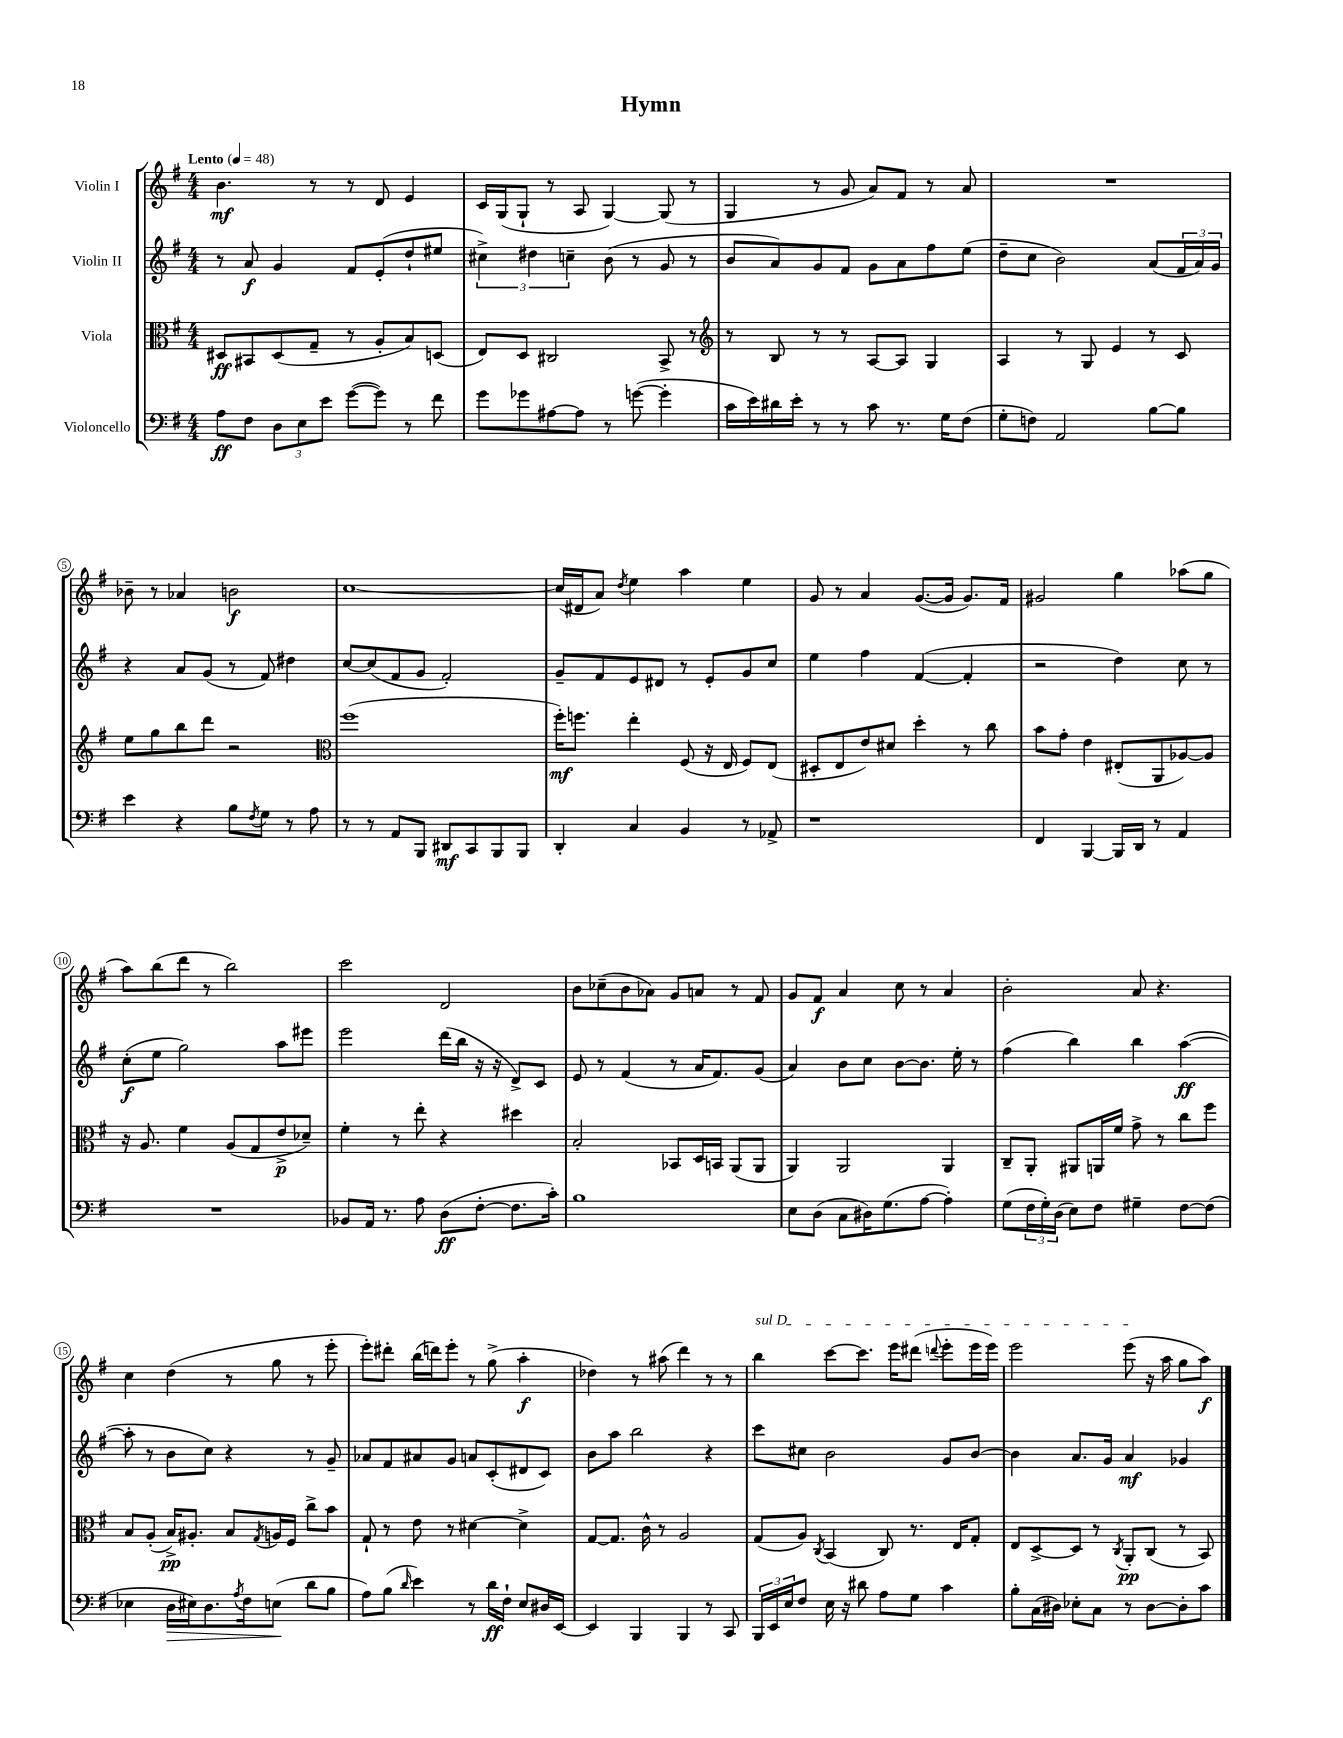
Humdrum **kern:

**kern	**dynam	**kern	**dynam	**kern	**dynam	**kern	**dynam
*part4	*part4	*part3	*part3	*part2	*part2	*part1	*part1
*staff4	*staff4	*staff3	*staff3	*staff2	*staff2	*staff1	*staff1
*I"Violoncello	*	*I"Viola	*	*I"Violin II	*	*I"Violin I	*
*clefF4	*	*clefC3	*	*clefG2	*	*clefG2	*
*k[f#]	*	*k[f#]	*	*k[f#]	*	*k[f#]	*
*M4/4	*	*M4/4	*	*M4/4	*	*M4/4	*
*MM48	*	*MM48	*	*MM48	*	*MM48	*
=1	=1	=1	=1	=1	=1	=1	=1
!	!	!	!	!	!	!LO:TX:a:B:t=Lento	!
8A\L	ff	8D#X/L	ff	8r	.	4.b\	mf
8F#\J	.	8BB#X/	.	8a/	f	.	.
12D\L	.	(8D#/	.	4g/	.	.	.
12E\	.	.	.	.	.	.	.
.	.	8G~/J	.	.	.	8r	.
12e\J	.	.	.	.	.	.	.
([8g\L	.	8r	.	8f#/L	.	8r	.
8g\J])	.	8A'/L	.	(8e'/	.	8d/	.
8r	.	8B/)	.	8dd`/	.	4e/	.
8f#\	.	(8Dn/J	.	8ee#X/J	.	.	.
=2	=2	=2	=2	=2	=2	=2	=2
8g\L	.	8E/L)	.	6cc#X^\)	.	16c/LL	.
.	.	.	.	.	.	(16G/J	.
8g-X\	.	8D/J	.	.	.	8G`/J	.
.	.	.	.	6dd#X\	.	.	.
[8A#X\	.	2C#X/	.	.	.	8r	.
.	.	.	.	6ccn~\	.	.	.
8A#\J]	.	.	.	.	.	8A/	.
8r	.	.	.	(8b\	.	[4G/)	.
([8gn\	.	.	.	8r	.	.	.
4g'\]	.	8BB^/	.	8g/	.	(8G/]	.
.	.	8r	.	8r	.	8r	.
=3	=3	=3	=3	=3	=3	=3	=3
*	*	*clefG2	*	*	*	*	*
16c\LL	.	8r	.	8b/L	.	4G/	.
16e\)	.	.	.	.	.	.	.
16d#X\	.	8B/	.	8a/)	.	.	.
16e'\JJ	.	.	.	.	.	.	.
8r	.	8r	.	8g/	.	8r	.
8r	.	8r	.	8f#/J	.	8g/	.
8c\	.	[8A/L	.	8g\L	.	8a/L)	.
8.r	.	8A/J]	.	8a\	.	8f#/J	.
.	.	4G/	.	8ff#\	.	8r	.
16G\KL	.	.	.	.	.	.	.
(8F#\J	.	.	.	(8ee\J	.	8a/	.
=4	=4	=4	=4	=4	=4	=4	=4
8G'\L	.	4A/	.	8dd~\L	.	1r	.
8Fn\J)	.	.	.	8cc\J	.	.	.
2AA/	.	8r	.	2b\)	.	.	.
.	.	8G/	.	.	.	.	.
.	.	4e/	.	.	.	.	.
[8B\L	.	8r	.	(8a/L	.	.	.
8B\J]	.	8c/	.	24f#/L	.	.	.
.	.	.	.	24a/)	.	.	.
.	.	.	.	24g/JJ	.	.	.
!!LO:LB:g=z
=5	=5	=5	=5	=5	=5	=5	=5
4e\	.	8ee\L	.	4r	.	8b-X~\	.
.	.	8gg\	.	.	.	8r	.
4r	.	8bb\	.	8a/L	.	4a-X/	.
.	.	8ddd\J	.	(8g/J	.	.	.
8B\L	.	2r	.	8r	.	2bn\	f
8qF#/	.	.	.	.	.	.	.
8G\J	.	.	.	8f#/)	.	.	.
8r	.	.	.	4dd#X\	.	.	.
8A\	.	.	.	.	.	.	.
=6	=6	=6	=6	=6	=6	=6	=6
*	*	*clefC3	*	*	*	*	*
8r	.	(1ff#	.	[8cc/L	.	[1cc	.
8r	.	.	.	(8cc/]	.	.	.
8AA/L	.	.	.	8f#/	.	.	.
8BBB/J	.	.	.	8g/J	.	.	.
8DD#X/L	mf	.	.	2f#'/)	.	.	.
8CC/	.	.	.	.	.	.	.
8BBB/	.	.	.	.	.	.	.
8BBB/J	.	.	.	.	.	.	.
=7	=7	=7	=7	=7	=7	=7	=7
4DD'/	.	16ff#'\KL)	mf	8g~/L	.	(16cc/LL]	.
.	.	8.ffn\J	.	.	.	16d#X/J	.
.	.	.	.	8f#/	.	8a/J)	.
.	.	.	.	.	.	8qdd/	.
4C/	.	4ee'\	.	8e/	.	4ee\	.
.	.	.	.	8d#X/J	.	.	.
4BB/	.	(8F#/	.	8r	.	4aa\	.
.	.	16r	.	8e'/L	.	.	.
.	.	16E/	.	.	.	.	.
8r	.	8F#/L)	.	8g/	.	4ee\	.
8AA-X^/	.	(8E/J	.	8cc/J	.	.	.
=8	=8	=8	=8	=8	=8	=8	=8
1r	.	8D#X'/L	.	4ee\	.	8g/	.
.	.	8E/	.	.	.	8r	.
.	.	8e/)	.	4ff#\	.	4a/	.
.	.	8d#X/J	.	.	.	.	.
.	.	4dd'\	.	([4f#/	.	([8.g/L	.
.	.	.	.	.	.	16g/Jk]	.
.	.	8r	.	4f#'/]	.	8.g/L)	.
.	.	8cc\	.	.	.	.	.
.	.	.	.	.	.	16f#/Jk	.
=9	=9	=9	=9	=9	=9	=9	=9
4FF#/	.	8b\L	.	2r	.	2g#X/	.
.	.	8g'\J	.	.	.	.	.
[4BBB/	.	4e\	.	.	.	.	.
16BBB/LL]	.	(8E#X'/L	.	4dd\)	.	4gg\	.
16DD/JJ	.	.	.	.	.	.	.
8r	.	8AA/	.	.	.	.	.
4AA/	.	[8A-X/)	.	8cc\	.	(8aa-X\L	.
.	.	8A-/J]	.	8r	.	8gg\J	.
!!LO:LB:g=z
=10	=10	=10	=10	=10	=10	=10	=10
1r	.	16r	.	(8cc'\L	f	8aa\L)	.
.	.	8.A/	.	.	.	.	.
.	.	.	.	8ee\J	.	(8bb\	.
.	.	4f#\	.	2gg\)	.	8ddd\J	.
.	.	.	.	.	.	8r	.
.	.	(8A/L	.	.	.	2bb\)	.
.	.	8G/	.	.	.	.	.
.	.	8e^/	p	8aa\L	.	.	.
.	.	8d-X~/J)	.	8eee#X\J	.	.	.
=11	=11	=11	=11	=11	=11	=11	=11
8BB-X/L	.	4f#'\	.	2eee\	.	2ccc\	.
16AA/Jk	.	.	.	.	.	.	.
8.r	.	.	.	.	.	.	.
.	.	8r	.	.	.	.	.
8A\	.	8ee'\	.	.	.	.	.
(8D\L	ff	4r	.	(16ddd\LL	.	2d/	.
.	.	.	.	16bb\JJ	.	.	.
[8F#'\J	.	.	.	16r	.	.	.
.	.	.	.	16r	.	.	.
8.F#\L]	.	4dd#X\	.	8d^/L)	.	.	.
.	.	.	.	8c/J	.	.	.
16c'\Jk)	.	.	.	.	.	.	.
=12	=12	=12	=12	=12	=12	=12	=12
1B	.	2B'/	.	8e/	.	8b\L	.
.	.	.	.	8r	.	(8cc-X~\	.
.	.	.	.	(4f#/	.	8b\	.
.	.	.	.	.	.	8a-X\J)	.
.	.	8BB-X/L	.	8r	.	8g/L	.
.	.	16D/L	.	16a/KL	.	8an/J	.
.	.	16BBn/JJ	.	8.f#/)	.	.	.
.	.	(8AA/L	.	.	.	8r	.
.	.	8AA/J	.	(8g/J	.	8f#/	.
=13	=13	=13	=13	=13	=13	=13	=13
8E\L	.	4AA/)	.	4a/)	.	8g/L	.
(8D\J	.	.	.	.	.	8f#/J	f
8C\L	.	2AA/	.	8b\L	.	4a/	.
16D#X\K)	.	.	.	8cc\J	.	.	.
(8.G\	.	.	.	.	.	.	.
.	.	.	.	[8b\L	.	8cc\	.
[8A\J	.	.	.	8.b\J]	.	8r	.
4A'\])	.	4AA/	.	.	.	4a/	.
.	.	.	.	16ee'\	.	.	.
.	.	.	.	8r	.	.	.
=14	=14	=14	=14	=14	=14	=14	=14
(8G\L	.	8C~/L	.	(4ff#\	.	2b'\	.
24F#\L	.	8AA'/J	.	.	.	.	.
24G'\)	.	.	.	.	.	.	.
(24D\JJ	.	.	.	.	.	.	.
8E\L)	.	8AA#X/L	.	4bb\)	.	.	.
8F#\J	.	16AAn/L	.	.	.	.	.
.	.	16f#/JJ	.	.	.	.	.
4G#X~\	.	8g^\	.	4bb\	.	8a/	.
.	.	8r	.	.	.	4.r	.
[8F#\L	.	8cc\L	.	([4aa\	ff	.	.
(8F#\J]	.	8ff#\J	.	.	.	.	.
!!LO:LB:g=z
=15	=15	=15	=15	=15	=15	=15	=15
4E-X\	.	8B/L	.	8aa'\]	.	4cc\	.
.	.	(8A'/J	.	8r	.	.	.
!	!LO:HP:b	!	!	!	!	!	!
16D\LL	>	16B^/KL)	pp	8b\L	.	(4dd\	.
16E#X\J)	.	8.A#X'/J	.	.	.	.	.
8.D\	.	.	.	8cc\J)	.	.	.
.	.	8B/L	.	4r	.	8r	.
8qA/	.	.	.	.	.	.	.
16F#\k	.	.	.	.	.	.	.
.	.	8qG/	.	.	.	.	.
(8En\J	.	16An/L	.	.	.	8gg\	.
.	.	16F#/JJ	.	.	.	.	.
8d\L	]	8cc^\L	.	8r	.	8r	.
8B\J	.	8b\J	.	8g~/	.	8eee'\	.
=16	=16	=16	=16	=16	=16	=16	=16
8A\L)	.	8G`/	.	8a-X/L	.	8eee'\L)	.
(8B\J	.	8r	.	8f#/	.	8ddd#X'\J	.
16qqd/	.	.	.	.	.	.	.
4e\)	.	8e\	.	8a#X/	.	(16bb\LL	.
.	.	.	.	.	.	16dddn\J)	.
.	.	8r	.	8g/J	.	8eee'\J	.
8r	.	[4d#X\	.	8an/L	.	8r	.
16d\LL	ff	.	.	(8c'/	.	(8gg^\	.
16F#`\JJ	.	.	.	.	.	.	.
8E/L	.	4d#^\]	.	8d#X/	.	4aa'\	f
16D#X/L	.	.	.	8c/J)	.	.	.
[16EE/JJ	.	.	.	.	.	.	.
=17	=17	=17	=17	=17	=17	=17	=17
4EE/]	.	[8G/L	.	8b\L	.	4dd-X\)	.
.	.	8.G/J]	.	8aa\J	.	.	.
4BBB/	.	.	.	2bb\	.	8r	.
.	.	16c^^\	.	.	.	.	.
.	.	8r	.	.	.	(8aa#X\	.
4BBB/	.	2A/	.	.	.	4ddd\)	.
8r	.	.	.	4r	.	8r	.
8CC/	.	.	.	.	.	8r	.
=18	=18	=18	=18	=18	=18	=18	=18
!	!	!	!	!	!	!LO:TX:a:i:t=sul D	!
24BBB/LL	.	(8G/L	.	8ccc\L	.	4bb\	.
24EE/	.	.	.	.	.	.	.
24E/J	.	.	.	.	.	.	.
8F#/J	.	8A/J)	.	8cc#X\J	.	.	.
.	.	8qC/	.	.	.	.	.
16E\	.	(4BB/	.	2b\	.	[8ccc\L	.
16r	.	.	.	.	.	.	.
8d#X\	.	.	.	.	.	8.ccc\J]	.
8A\L	.	8C/)	.	.	.	.	.
.	.	.	.	.	.	16eee\KL	.
8G\J	.	8.r	.	.	.	(8ddd#X\J	.
.	.	.	.	.	.	8qqdddn/	.
4c\	.	.	.	8g/L	.	8eee'\L	.
.	.	16E/KL	.	.	.	.	.
.	.	8G'/J	.	[8b/J	.	16eee\L	.
.	.	.	.	.	.	16eee\JJ)	.
=19	=19	=19	=19	=19	=19	=19	=19
8B'\L	.	8E/L	.	4b\]	.	2eee\	.
(16C\L	.	[8D^/	.	.	.	.	.
16D#X\JJ)	.	.	.	.	.	.	.
8E-X'\L	.	8D/J]	.	8.a/L	.	.	.
8C\J	.	8r	.	.	.	.	.
.	.	.	.	16g/Jk	.	.	.
.	.	8qC/	.	.	.	.	.
8r	.	8AA'/L	pp	4a/	mf	(8eee\	.
[8D#\L	.	(8C/J	.	.	.	16r	.
.	.	.	.	.	.	16aa\	.
8D#'\]	.	8r	.	4g-X/	.	8gg\L	.
8c\J	.	8BB/)	.	.	.	8aa\J)	f
==	==	==	==	==	==	==	==
*-	*-	*-	*-	*-	*-	*-	*-
